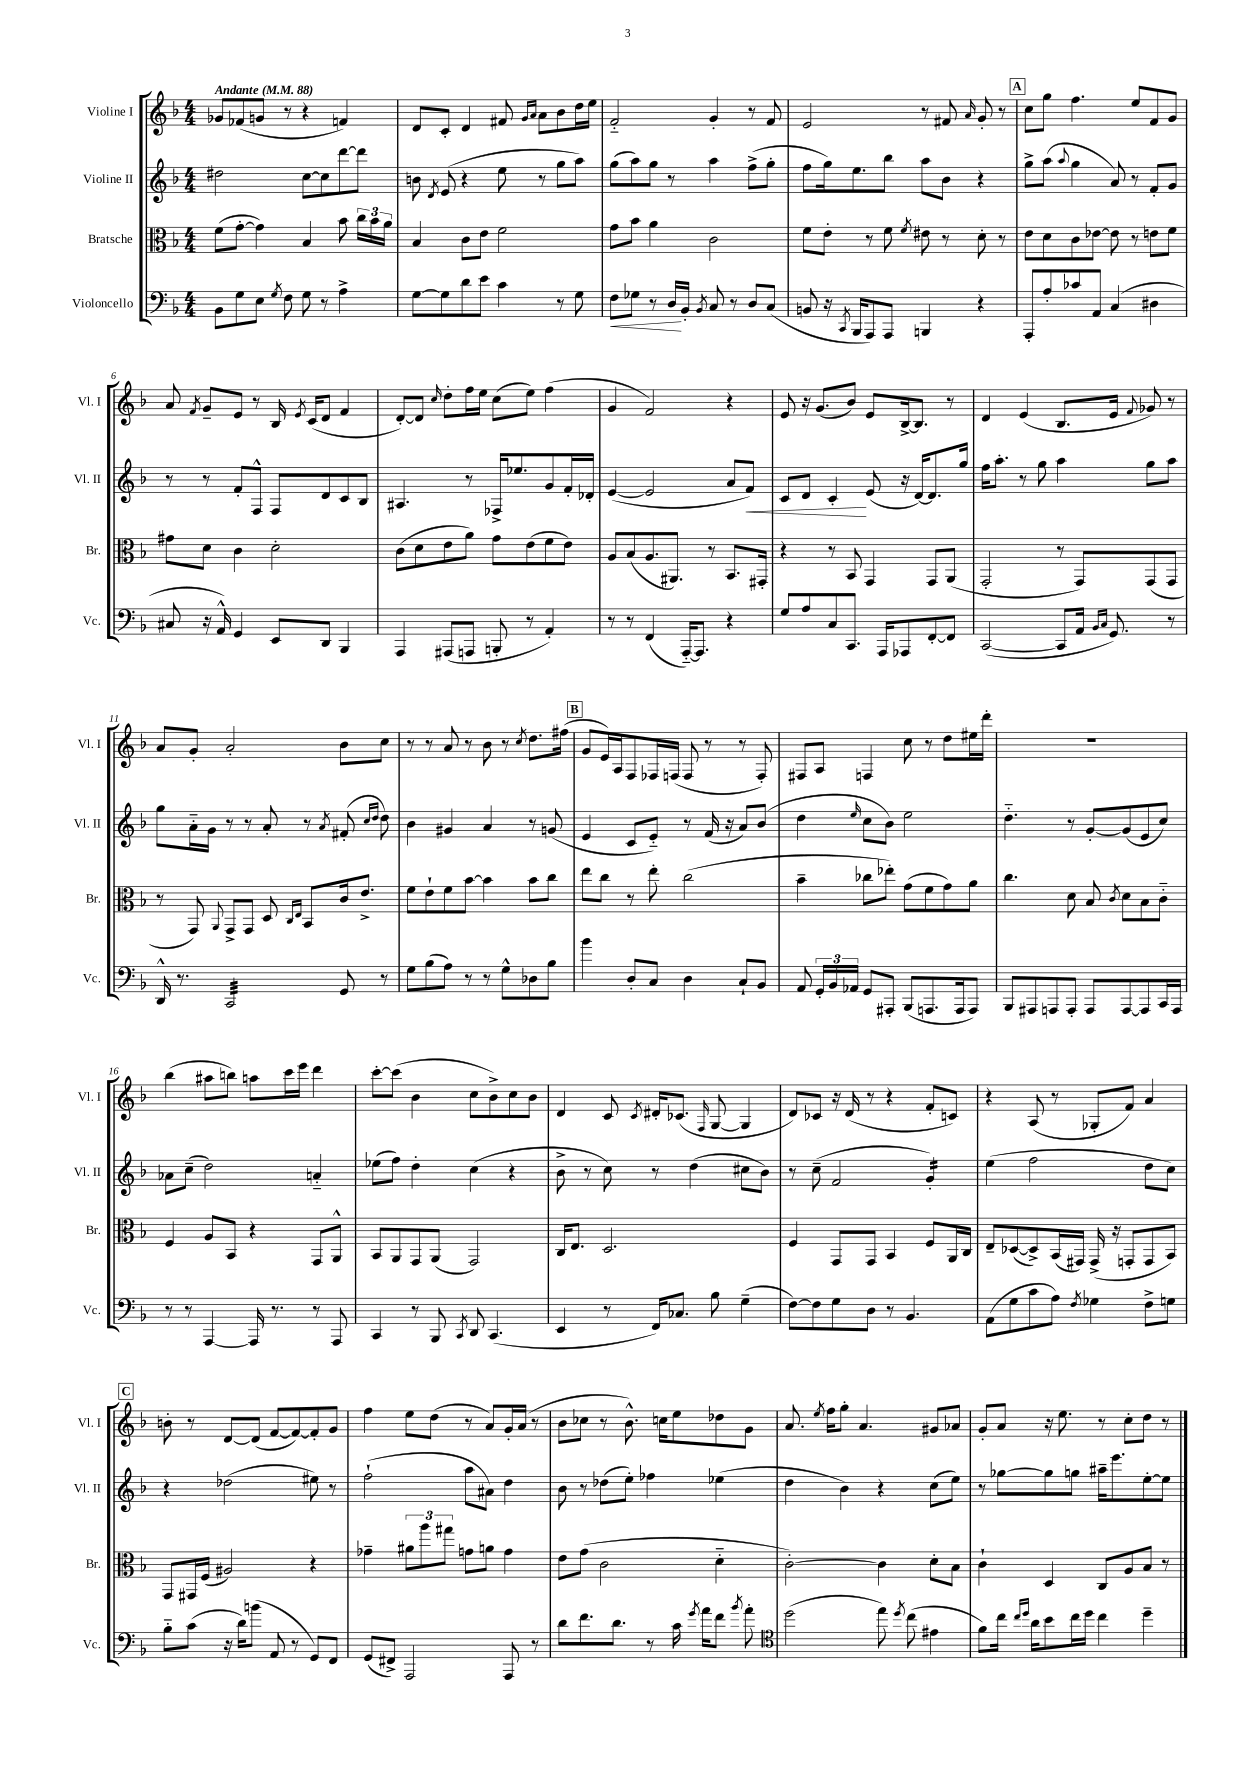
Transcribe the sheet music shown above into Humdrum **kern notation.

**kern	**kern	**kern	**kern
*staff4	*staff3	*staff2	*staff1
*clefF4	*clefC3	*clefG2	*clefG2
*k[b-]	*k[b-]	*k[b-]	*k[b-]
*M4/4	*M4/4	*M4/4	*M4/4
*MM88	*MM88	*MM88	*MM88
8BB-	(8f	2dd#	8g-
8G	[8g'	.	(8f-
8E	4g])	.	8g
8qG	.	.	.
8F	.	.	8r
8G	4B-	[8cc	4r
8r	.	8cc]	.
4A^	8b-	[8ddd	4f)
.	24cc	8ddd]	.
.	24b-	.	.
.	24a	.	.
=	=	=	=
[8G	4B-	8b	8d
.	.	8qd	.
8G]	.	(8e	8c'
8d	8c	4r	4d
8e	8e	.	.
4c	2f	8ee	8f#
.	.	.	16qqg
.	.	.	16qqa
.	.	8r	8a
8r	.	8gg	8b-
8G	.	8aa)	16dd
.	.	.	16ee
=	=	=	=
8F	8g	(8gg	2f'~
8G-	8b-	8aa)	.
8r	4a	8gg	.
16D	.	8r	.
16BB-'	.	.	.
8qBB-	.	.	.
8C	2c	4aa	4g'
8r	.	.	.
8D	.	(8ff^	8r
(8C	.	8gg'	8f
=	=	=	=
8BB	8f	8ff	2e
16r	8e'	16gg)	.
8qCC	.	.	.
16BBB-	.	8.ee	.
8AAA)	8r	.	.
8AAA	8f	8bb-	.
.	8qf	.	.
4BBB	8e#	8aa	8r
.	8r	8b-	8f#
.	.	.	16qqa
4r	8d'	4r	8g'
.	8r	.	8r
=	=	=	=
8AAA'	8e	8gg^	8cc
8A'	8d	(8aa	8gg
.	.	8qqaa	.
8c-	8c	4gg	4.ff
8AA	[8e-	.	.
(4C	8e-]	8a)	.
.	8r	8r	8ee
4D#	8e	8f'	8f
.	8f	8g	8g
=	=	=	=
8C#	8g#	8r	8a
.	.	.	8qf
16r	8d	8r	8g~
16AA^^)	.	.	.
4GG	4c	8f'	8e
.	.	8F^^	8r
8EE	2d'	8F	16B-
.	.	.	8qe
.	.	.	(16c
8DD	.	8d	8d
4BBB-	.	8c	4f
.	.	8B-	.
=	=	=	=
4AAA	(8c	4.A#	[8d')
.	8d	.	8d]
.	.	.	16qqcc
(8AAA#	8e	.	8dd'
8AAA	8a)	8r	16ff
.	.	.	16ee
8BBB'	8g	16F-^	(8cc
.	.	8.ee-	.
8r	(8e	.	8ee)
4AA')	8f	8g	(4ff
.	8e)	16f'	.
.	.	16d-'	.
=	=	=	=
8r	8A	([4e	4g
8r	(8B-	.	.
(4FF	8.A	2e]	2f)
.	8.AA#)	.	.
[16AAA'~)	.	.	.
8.AAA]	.	.	.
.	8r	.	.
4r	8.BB-	8a	4r
.	.	8f)	.
.	16GG#'	.	.
=	=	=	=
8G	4r	8c	8e
8A	.	8d	16r
.	.	.	(8.g
8C	8r	4c'	.
8.CC	8BB-	.	8b-)
.	4GG	(8e	8e
16AAA	.	.	.
8AAA-	.	16r	[16B-^
.	.	[16d)	8.B-]
[8FF'	8GG	8.d]	.
8FF]	(8AA	.	8r
.	.	16gg	.
=	=	=	=
([2CC	2GG'	16ff	4d
.	.	8.aa'	.
.	.	8r	(4e
.	.	8gg	.
8CC]	8r	4aa	8.B-
16AA	8GG)	.	.
16qqBB-	.	.	.
16qqC	.	.	.
8.GG)	.	.	16e
.	.	.	8qqf
.	(8GG	8gg	8g-)
8r	8GG	8aa	8r
=	=	=	=
16DD^^	8r	8gg	8a
8.r	.	.	.
.	8GG)	16a'~	8g'
.	.	16g	.
.	8qqAA	.	.
2CC	8GG^	8r	2a'
.	8GG	8r	.
.	8D	8a'	.
.	16qqC	.	.
.	16qqE	.	.
.	8BB-	8r	.
.	.	8qa	.
8GG	16c	(8f#'	8b-
.	8.e^	.	.
.	.	16qqcc	.
.	.	16qqdd	.
8r	.	8dd)	8cc
=	=	=	=
8G	8f	4b-	8r
(8B-	8e`	.	8r
8A)	8f	4g#	8a
8r	[8b-	.	8r
8r	4b-]	4a	8b-
8G^^	.	.	8r
.	.	.	8qcc
8D-	8b-	8r	8.dd
8B-	8cc	(8g	.
.	.	.	(16ff#
=	=	=	=
4b-	8ee	4e	8g
.	8cc	.	16e)
.	.	.	16A
8D'	8r	8c	8F
8C	8ee'	8e'~)	16F-
.	.	.	(16F
4D	(2cc	8r	8F
.	.	(16f	8r
.	.	16r	.
8C`	.	8a)	8r
8BB-	.	(8b-	8F')
=	=	=	=
8AA	4b-~	4dd	8F#
24GG'	.	.	8A
24BB-	.	.	.
24AA-	.	.	.
.	.	16qqee	.
8GG	8cc-	8cc	4F
8AAA#'	8ee-')	8b-)	.
(8BBB-	(8g	2ee	8cc
8.AAA	8f	.	8r
.	8g)	.	8dd
16AAA	.	.	.
8AAA)	8a	.	16ee#
.	.	.	16ddd'
=	=	=	=
8BBB-	4.cc	4.dd'~	1r
8AAA#	.	.	.
8AAA	.	.	.
8AAA'	8d	8r	.
8AAA	8B-	[8g'	.
.	8qc	.	.
[8AAA	8d	(8g]	.
8AAA]	8B-	8e	.
16CC	8c'~	8cc)	.
16AAA	.	.	.
=	=	=	=
8r	4F	8a-	(4bb-
8r	.	(8cc~	.
[4AAA	8A	2dd)	8aa#
.	8BB-	.	8bb)
16AAA]	4r	.	8aa
8.r	.	.	.
.	.	.	16ccc
.	.	.	16eee
8r	8GG	4a'~	4ddd
8AAA	8AA^^	.	.
=	=	=	=
4CC	8BB-	(8ee-	[8ccc'
.	8AA	8ff)	(8ccc]
8r	8GG	4dd'	4b-
8BBB-	(8AA	.	.
8qCC	.	.	.
8DD	2GG)	(4cc	8cc
(4.CC	.	.	8b-^)
.	.	4r	8cc
.	.	.	8b-
=	=	=	=
4EE	16C	8b-^	4d
.	8.E	.	.
.	.	8r	.
8r	2.D	8cc)	8c
.	.	.	8qc
16FF)	.	8r	16d#'
8.C-	.	.	(8.c-
.	.	(4dd	.
.	.	.	16qqF
8B-	.	.	[8G
(4G~	.	8cc#	4G]
.	.	8b-)	.
=	=	=	=
[8F)	4F	8r	8d)
8F]	.	(8cc~	8c-
8G	8GG	2f	16r
.	.	.	(16d
8D	8GG	.	8r
8r	4BB-	.	4r
4.BB-	.	.	.
.	8F	4g')	8f'
.	16AA	.	8c)
.	16C	.	.
=	=	=	=
(8AA	8E~	(4ee	4r
8G	([8D-	.	.
8c	8D-^])	2ff	(8A
8A)	(16BB-	.	8r
.	16GG#)	.	.
8qF	.	.	.
4G-	(16GG#^	.	8G-'
.	16r	.	.
.	8GG'	.	8f)
8F^	8GG	8dd	4a
8G	8BB-)	8cc)	.
=	=	=	=
8B-'~	8GG	4r	8b'
(8c	16GG#	.	8r
.	(16F	.	.
16r	2A#)	(2dd-	[8d
16d)	.	.	.
(8b	.	.	(8d]
8AA	.	.	[8f
8r	.	.	8f_)
8GG)	4r	8ee#)	8f']
8FF	.	8r	8g
=	=	=	=
(8GG	4g-~	(2ff`	4ff
8FF#^)	.	.	.
2AAA	12a#	.	8ee
.	12aa	.	.
.	.	.	(8dd
.	12gg#	.	.
.	8g	8aa	8r
.	8a	8a#)	8a)
8AAA	4g	4dd	16g'
.	.	.	(16a
8r	.	.	8r
=	=	=	=
8d	8e	8b-	8b-
8.f	(8g	8r	8cc-
.	2c	(8dd-	8r
8.d	.	.	.
.	.	8ee')	8.b-^^)
8r	.	4ff-	.
.	.	.	16cc
16c	.	.	8ee
8qg	.	.	.
16a	.	.	.
8f	4d'~	(4ee-	8dd-
8qb-	.	.	.
8a'	.	.	8g
=	=	=	=
*clefC4	*	*	*
(2dd	[2c')	4dd	8.a
.	.	.	8qee
.	.	.	16ff
.	.	4b-)	8gg'
.	.	.	4.a
8ee)	4c]	4r	.
8qdd	.	.	.
(8cc	.	.	.
4e#	8d'	(8cc	8g#
.	8B-	8ee)	8a-
=	=	=	=
8f)	4c`	8r	8g'
16cc	.	[8gg-	8a
16qqcc	.	.	.
16qqdd	.	.	.
16a	.	.	.
8b-	4D	8gg-]	16r
.	.	.	8.ee
16cc	.	8gg	.
16dd	.	.	.
4cc	8C	16aa#~	8r
.	.	8.eee	.
.	8A	.	8cc'
4dd~	8B-	[8ee'	8dd
.	8r	8ee]	8r
==	==	==	==
*-	*-	*-	*-
